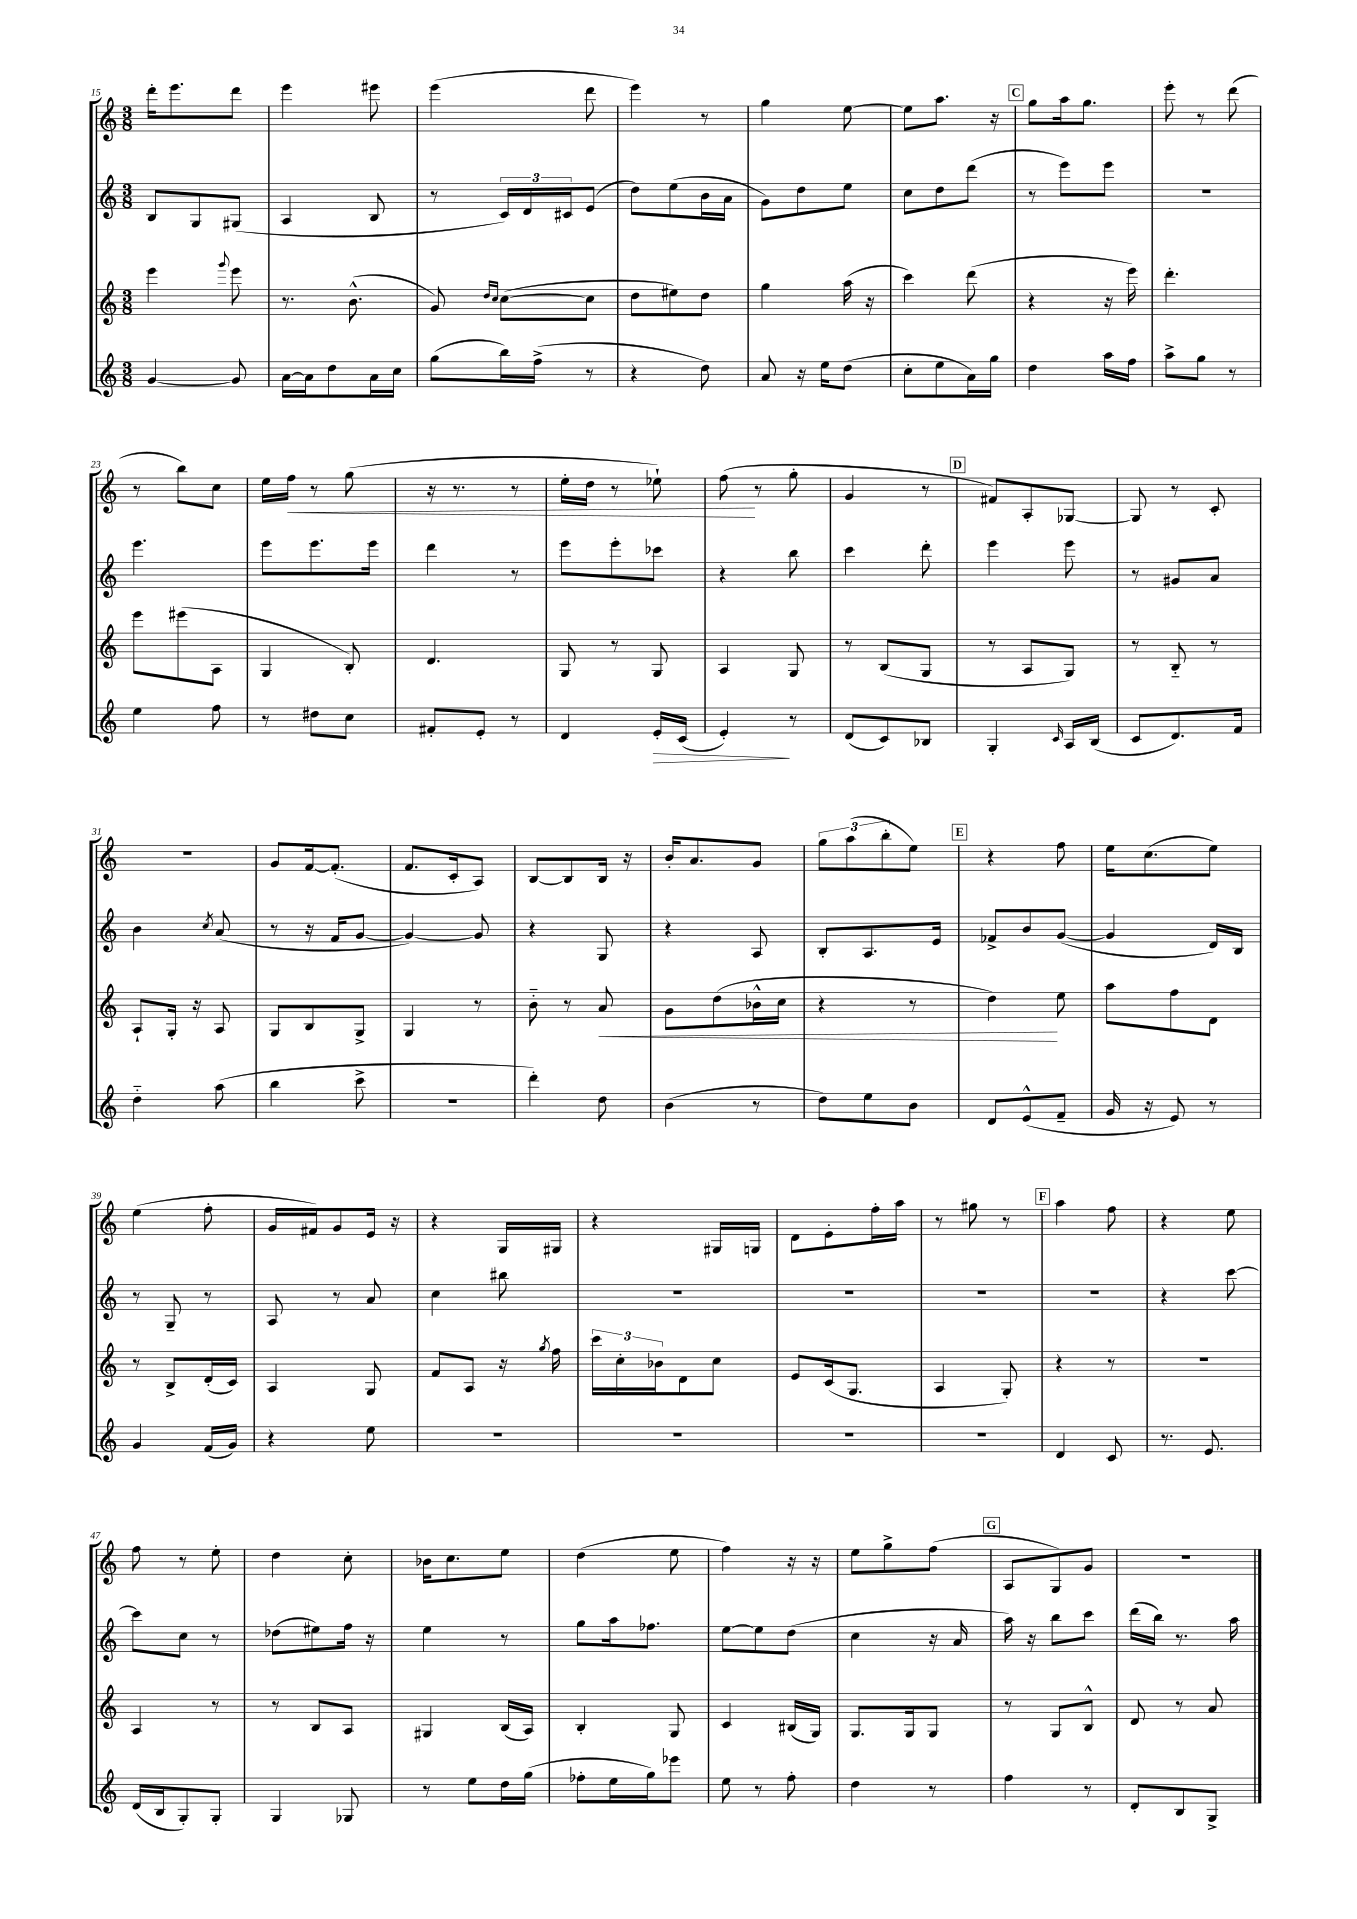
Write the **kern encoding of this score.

**kern	**kern	**kern	**kern
*staff4	*staff3	*staff2	*staff1
*clefG2	*clefG2	*clefG2	*clefG2
*k[]	*k[]	*k[]	*k[]
*M3/8	*M3/8	*M3/8	*M3/8
[4g	4eee	8B	16ddd'
.	.	.	8.eee
.	.	8G	.
.	8qqggg	.	.
8g]	8eee	(8G#	8ddd
=	=	=	=
[16a	8.r	4A	4eee
16a]	.	.	.
8dd	.	.	.
.	(8.b^^	.	.
16a	.	8B	8eee#
16cc	.	.	.
=	=	=	=
(8gg	8g)	8r	(4eee
.	16qqdd	.	.
.	16qqcc	.	.
16bb)	([8cc	24c)	.
.	.	24d	.
(16ff^	.	.	.
.	.	24c#	.
8r	8cc]	(8e	8ddd
=	=	=	=
4r	8dd	8dd)	4eee)
.	8ee#)	(8ee	.
8dd)	8dd	16b	8r
.	.	16a	.
=	=	=	=
8a	4gg	8g)	4gg
16r	.	8dd	.
16ee	.	.	.
(8dd	(16aa	8ee	[8ee
.	16r	.	.
=	=	=	=
8cc'	4ccc)	8cc	8ee]
8ee	.	8dd	8.aa
16a)	(8ddd	(8ddd	.
16gg	.	.	16r
=	=	=	=
4dd	4r	8r	8gg
.	.	8eee)	16aa
.	.	.	8.gg
16aa	16r	8eee	.
16ff	16eee)	.	.
=	=	=	=
8aa^	4.ddd'	4.r	8eee'
8gg	.	.	8r
8r	.	.	(8ddd
=	=	=	=
4ee	8eee	4.eee	8r
.	(8eee#	.	8bb)
8ff	8A	.	8cc
=	=	=	=
8r	4G	8eee	16ee
.	.	.	16ff
8dd#	.	8.eee	8r
8cc	8B')	.	(8gg
.	.	16eee	.
=	=	=	=
8f#'	4.d	4ddd	16r
.	.	.	8.r
8e'	.	.	.
8r	.	8r	8r
=	=	=	=
4d	8G	8eee	16ee'
.	.	.	16dd
.	8r	8eee'	8r
16e'	8G	8ccc-	8ee-`)
(16c	.	.	.
=	=	=	=
4e')	4A	4r	(8ff
.	.	.	8r
8r	8G	8bb	8gg'
=	=	=	=
(8d	8r	4ccc	4g
8c)	(8B	.	.
8B-	8G	8ddd'	8r
=	=	=	=
4G'	8r	4eee	8f#)
.	8A	.	8A'
16qqc	.	.	.
16A	8G)	8eee	[8G-
(16B	.	.	.
=	=	=	=
8c	8r	8r	8G-]
8.d)	8B'~	8g#	8r
.	8r	8a	8c'
16f	.	.	.
=	=	=	=
4dd'~	8A`	4b	4.r
.	16G'	.	.
.	16r	.	.
.	.	8qcc	.
(8aa	8A	(8a	.
=	=	=	=
4bb	8G	8r	8g
.	8B	16r	[16f
.	.	16f	(8.f']
8ccc^	8G^	[8g	.
=	=	=	=
4.r	4G	4g_)	8.f
.	.	.	16c'
.	8r	8g]	8A)
=	=	=	=
4ddd')	8b'~	4r	[8B
.	8r	.	8B]
8dd	8a	8G	16B
.	.	.	16r
=	=	=	=
(4b	8g	4r	16b'
.	.	.	8.a
.	(8dd	.	.
8r	16b-^^	8A	8g
.	16cc	.	.
=	=	=	=
8dd)	4r	8B'	12gg
.	.	.	(12aa
8ee	.	8.A	.
.	.	.	12bb'
8b	8r	.	8ee)
.	.	16e	.
=	=	=	=
8d	4dd)	8f-^	4r
(8e^^	.	8b	.
8f~	8ee	([8g	8ff
=	=	=	=
16g	8aa	4g]	16ee
16r	.	.	(8.cc
8e)	8ff	.	.
8r	8d	16d)	8ee)
.	.	16B	.
=	=	=	=
4g	8r	8r	(4ee
.	8B^	8G~	.
(16f	(16d'	8r	8ff'
16g)	16c)	.	.
=	=	=	=
4r	4A	8A	16g
.	.	.	16f#)
.	.	8r	8g
8ee	8G	8a	16e
.	.	.	16r
=	=	=	=
4.r	8f	4cc	4r
.	8A	.	.
.	16r	8bb#	16G
.	8qgg	.	.
.	16ff	.	16G#
=	=	=	=
4.r	24ccc	4.r	4r
.	24cc'	.	.
.	24b-	.	.
.	8d	.	.
.	8cc	.	16G#
.	.	.	16G
=	=	=	=
4.r	8e	4.r	8d
.	(16c	.	8e'
.	8.G	.	.
.	.	.	16ff'
.	.	.	16aa
=	=	=	=
4.r	4A	4.r	8r
.	.	.	8gg#
.	8G')	.	8r
=	=	=	=
4d	4r	4.r	4aa
8c	8r	.	8ff
=	=	=	=
8.r	4.r	4r	4r
8.e	.	.	.
.	.	[8ccc	8ee
=	=	=	=
(16d	4A	8ccc]	8ff
16B	.	.	.
8G')	.	8cc	8r
8G'	8r	8r	8ee'
=	=	=	=
4G	8r	(8dd-	4dd
.	8B	8ee#)	.
8G-	8A	16ff	8cc'
.	.	16r	.
=	=	=	=
8r	4G#	4ee	16b-
.	.	.	8.cc
8ee	.	.	.
16dd	(16B	8r	8ee
(16gg	16A)	.	.
=	=	=	=
8ff-'	4B'	8gg	(4dd
16ee	.	16aa	.
16gg)	.	8.ff-	.
8eee-	8G	.	8ee
=	=	=	=
8ee	4c	[8ee	4ff)
8r	.	8ee]	.
8ff'	(16B#	(8dd	16r
.	16G)	.	16r
=	=	=	=
4dd	8.G	4cc	8ee
.	.	.	8gg^
.	16G	.	.
8r	8G	16r	(8ff
.	.	16a	.
=	=	=	=
4ff	8r	16aa)	8A
.	.	16r	.
.	8G	8bb	8G)
8r	8B^^	8ccc	8g
=	=	=	=
8d'	8d	(16ddd	4.r
.	.	16bb)	.
8B	8r	8.r	.
8G^	8a	.	.
.	.	16aa	.
==	==	==	==
*-	*-	*-	*-
